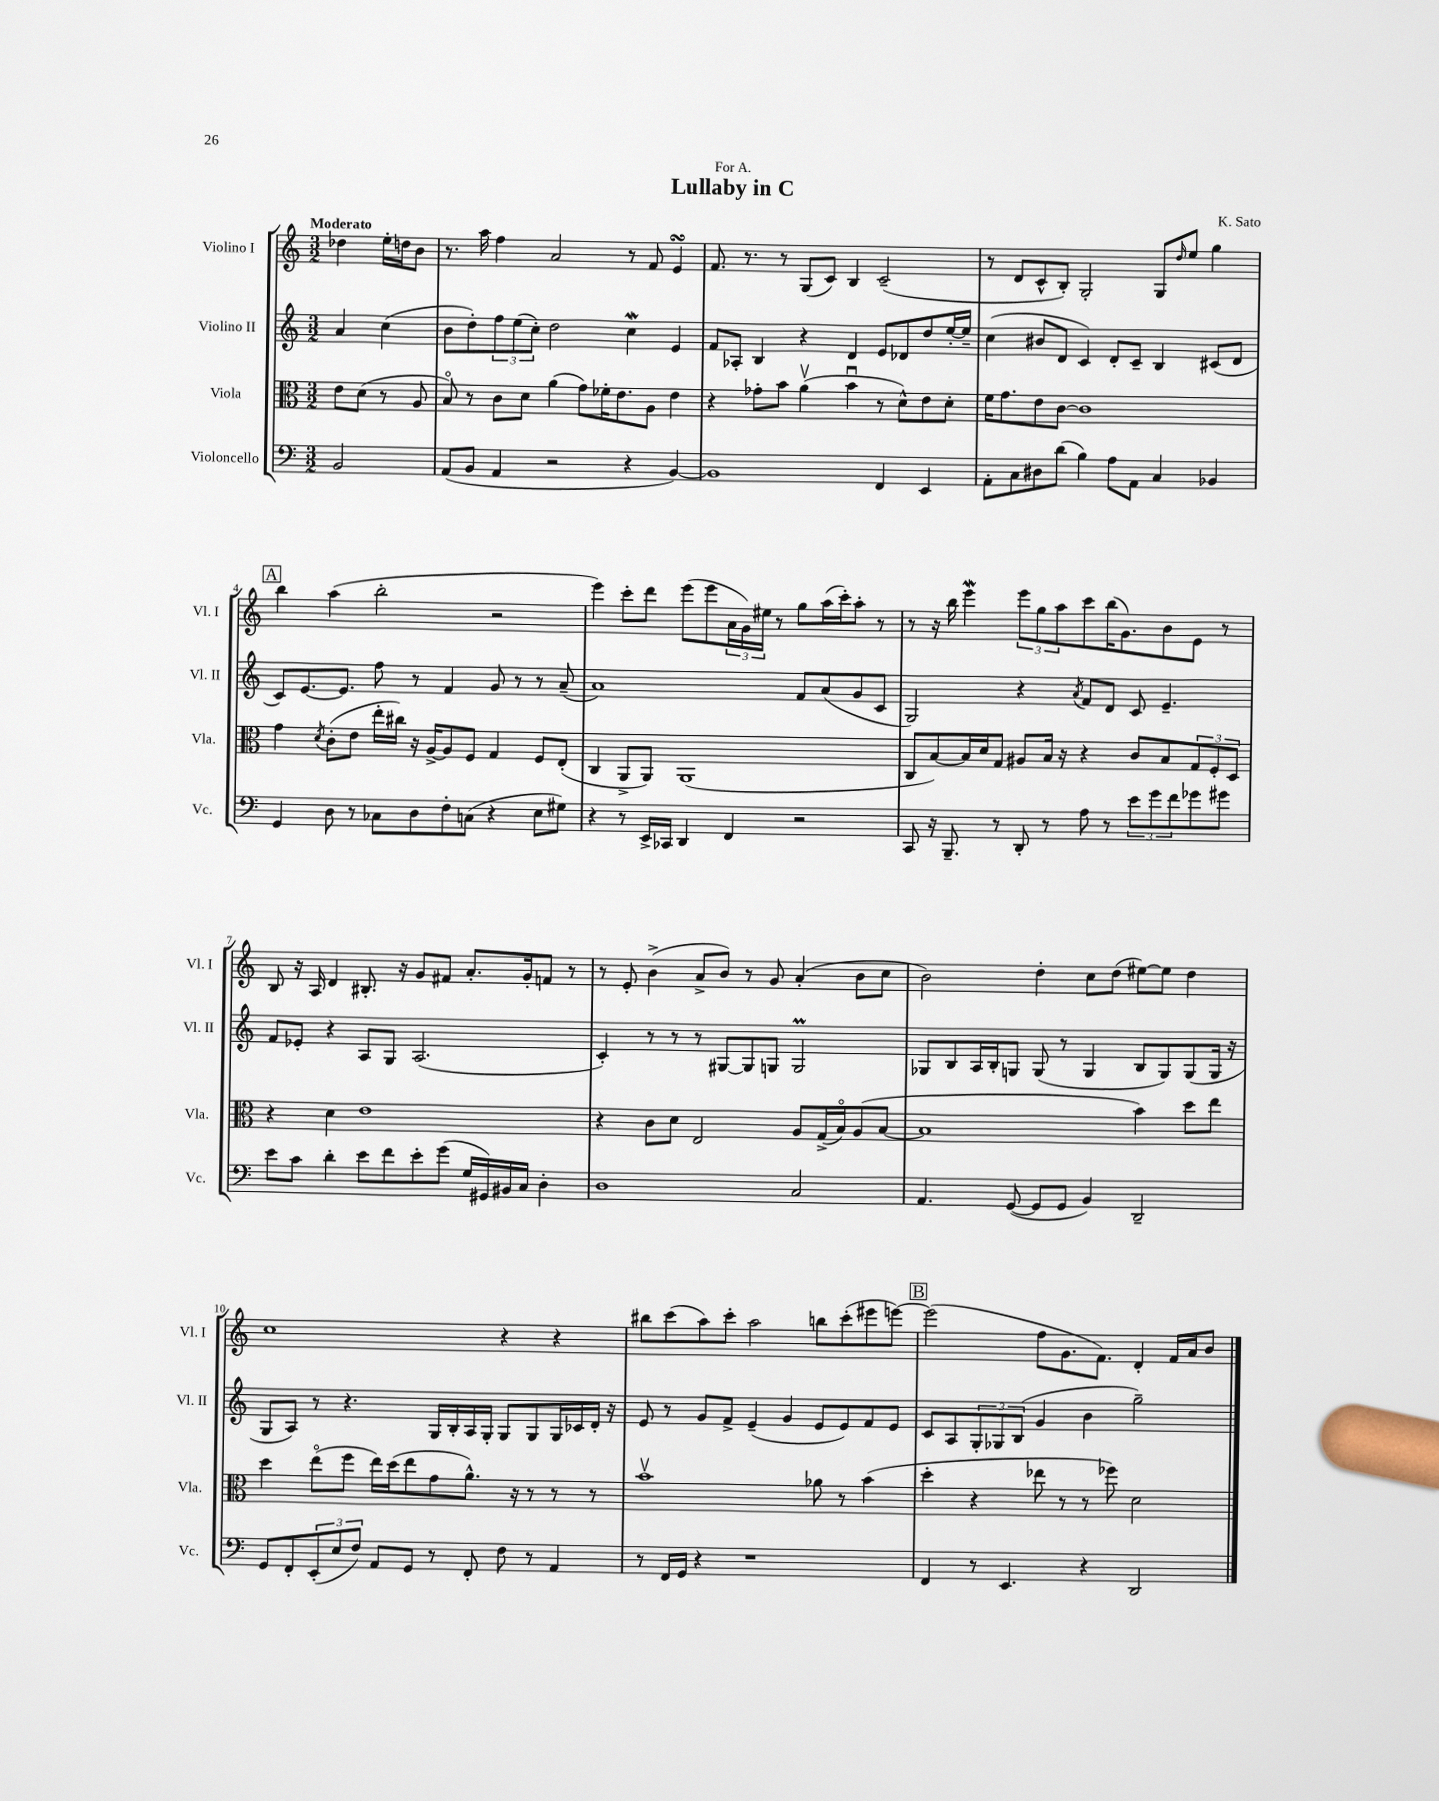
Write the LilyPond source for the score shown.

\header { title = "Lullaby in C" composer = "K. Sato" dedication = "For A." }
<<
\new StaffGroup <<
\new Staff = "s0" \with { instrumentName = "Violino I" shortInstrumentName = "Vl. I" } {
    \clef treble \key c \major \numericTimeSignature \time 3/2 \partial 2 \tempo "Moderato"
    des''4 e''16-. d''16 b'8 |
    r8. a''16 f''4 a'2 r8 f'8 e'4\turn |
    f'8. r8. r8 g8( c'8) b4 c'2--( |
    r8 d'8 c'8-^ b8-.) g2-. g8 \grace { d''16 } e''8 g''4 |
    \mark \markup { \box "A" } b''4 a''4( b''2-. r2 |
    e'''4) c'''8-. d'''8 e'''8( e'''8 \tuplet 3/2 { a'16 g'16) eis''16 } r8 g''8 a''16( c'''16-.) a''8-. r8 |
    r8 r16 b''16 e'''4\mordent \tuplet 3/2 { e'''8 g''8 a''8 } c'''8 b''16( g'8.) b'8 e'8 r8 |
    b8 r16 a16 d'4 bis8.-. r16 g'8 fis'8 a'8.-. g'16-. f'8 r8 |
    r8 e'8-. b'4->( a'8-> b'8) r8 g'8 a'4-.( b'8 c''8 |
    b'2) d''4-. c''8 d''8( eis''8~) eis''8 d''4 |
    c''1 r4 r4 |
    bis''8 c'''8( a''8) c'''8-. a''2 b''8 c'''8-.( eis'''8 e'''8~) |
    \mark \markup { \box "B" } e'''2( f''8 g'8. f'8.) d'4-. f'16 a'16 b'8 \bar "|." |
}
\new Staff = "s1" \with { instrumentName = "Violino II" shortInstrumentName = "Vl. II" } {
    \clef treble \key c \major \numericTimeSignature \time 3/2 \partial 2
    a'4 c''4( |
    b'8 d''8-.) \tuplet 3/2 { f''8 e''8( c''8-.) } d''2 c''4\mordent e'4 |
    f'8 aes8-. b4 r4 d'4 e'8 des'8 d''8 e''16~-. e''16-- |
    c''4( bis'8 d'8 c'4) d'8-. c'8-- b4 cis'8( d'8 |
    \mark \markup { \box "A" } c'8) e'8.~ e'8. f''8 r8 f'4 g'8 r8 r8 a'8--( |
    a'1) f'8 a'8( g'8 c'8 |
    g2) r4 \acciaccatura { a'8 } f'8 d'8 c'8 e'4.-- |
    f'8 ees'8-. r4 a8 g8 a2.( |
    c'4-.) r8 r8 r8 gis8~ gis8 g8 g2\prall |
    ges8 b8 a16 b16-. g8 g8( r8 g4 b8 g8) g8( g16 r16 |
    g8 a8) r8 r4. g16 b16-. a16 g16-. g8 g8 g16 ces'16 d'16-. r16 |
    e'8 r8 g'8 f'8-> e'4--( g'4 e'8 e'8) f'8 e'8 |
    \mark \markup { \box "B" } c'8 a8 \tuplet 3/2 { g8-. ges8 b8( } g'4 b'4 g''2--) \bar "|." |
}
\new Staff = "s2" \with { instrumentName = "Viola" shortInstrumentName = "Vla." } {
    \clef alto \key c \major \numericTimeSignature \time 3/2 \partial 2
    e'8 d'8( r8 a8 |
    b8\flageolet) r8 c'8 d'8 a'4( g'8) fes'16-. e'8. a8 e'4 |
    r4 ges'8-. b'8 a'4\upbow( b'4\downbow r8 d'8-^) e'8 d'8-. |
    f'16 g'8. e'8 c'8~ c'1 |
    \mark \markup { \box "A" } g'4 \acciaccatura { d'8 } c'8-.( e'8 e''16-. cis''16) r16 a16~-> a8 f8 g4 f8 e8-.( |
    c4 a,8-> a,8) a,1( |
    c8 b8~) b16 d'16 g8 ais8 b16 r16 r4 c'8 b8 \tuplet 3/2 { g8 f8-. d8 } |
    r4 d'4 e'1 |
    r4 c'8 d'8 e2 a8 g16->( b16\flageolet) a8( b8~ |
    b1 b'4) d''8 e''8 |
    d''4 e''8\flageolet( f''8 e''16) d''16( e''8 g'8 a'8.-^) r16 r8 r8 r8 |
    b'1\upbow aes'8 r8 b'4( |
    \mark \markup { \box "B" } d''4-. r4 ees''8 r8 r8 fes''8) d'2 \bar "|." |
}
\new Staff = "s3" \with { instrumentName = "Violoncello" shortInstrumentName = "Vc." } {
    \clef bass \key c \major \numericTimeSignature \time 3/2 \partial 2
    b,2 |
    a,8( b,8 a,4 r2 r4 b,4~) |
    b,1 f,4 e,4 |
    a,8-. c8 dis8 d'8( b4) a8 a,8 c4 bes,4 |
    \mark \markup { \box "A" } g,4 d8 r8 ces8 d8 f8-. c8( r4 e8 gis8) |
    r4 r8 e,16-> ces,16 d,4 f,4 r2 |
    c,8 r16 b,,8.-- r8 d,8-. r8 a8 r8 \tuplet 3/2 { e'8 g'8 f'8 } ges'8 gis'8 |
    e'8 c'8 d'4-. e'8 f'8 e'8-. g'8( g16 gis,16) bis,16 c16 d4-. |
    d1 c2 |
    a,4. g,8~( g,8 g,8 b,4) d,2-- |
    g,8 f,8-. \tuplet 3/2 { e,8-.( e8 f8) } a,8 g,8 r8 f,8-. f8 r8 a,4 |
    r8 f,16 g,16 r4 r1 |
    \mark \markup { \box "B" } f,4 r8 e,4. r4 d,2 \bar "|." |
}
>>
>>
